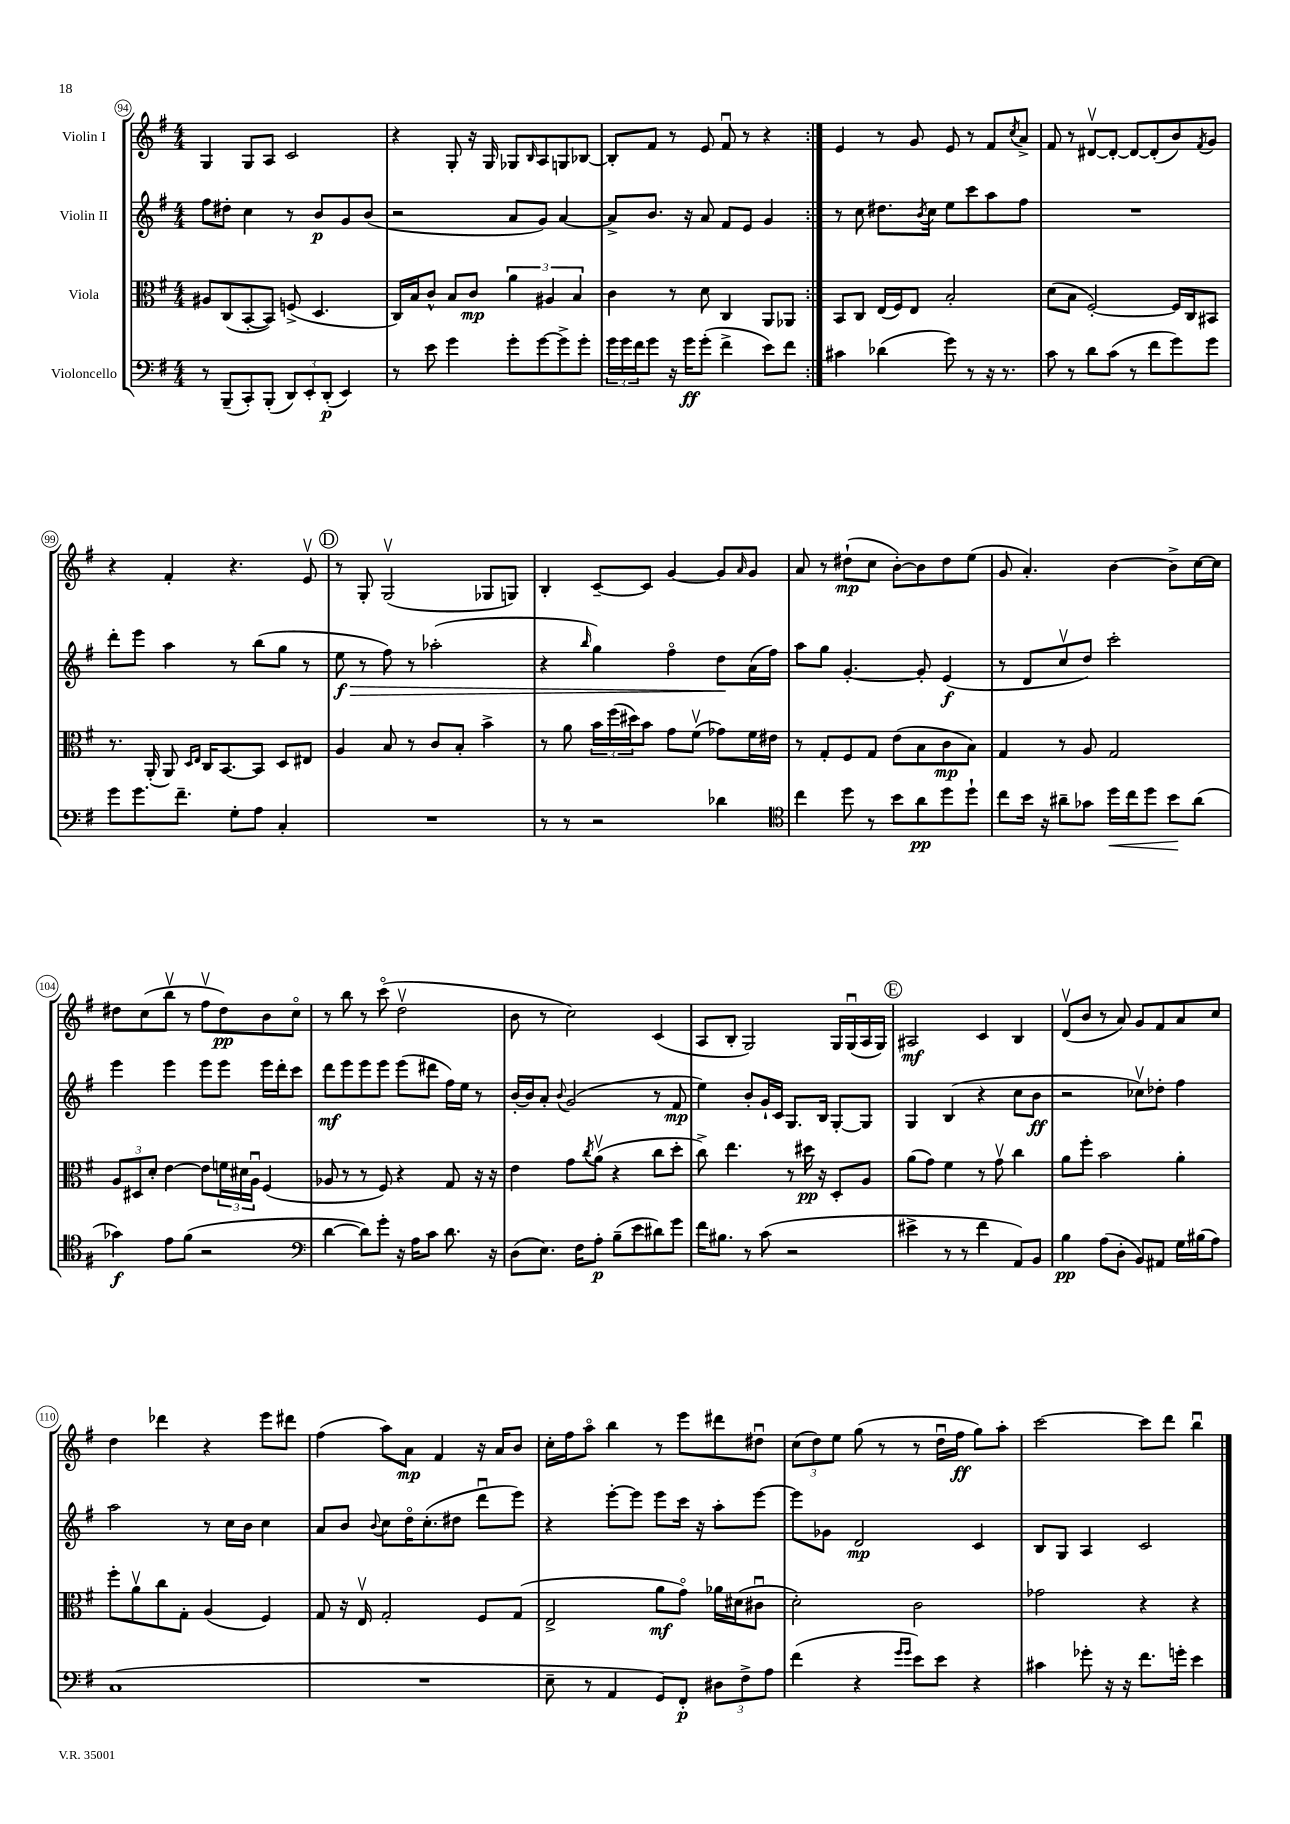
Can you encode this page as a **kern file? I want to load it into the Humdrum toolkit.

**kern	**dynam	**kern	**dynam	**kern	**dynam	**kern	**dynam
*part4	*part4	*part3	*part3	*part2	*part2	*part1	*part1
*staff4	*staff4	*staff3	*staff3	*staff2	*staff2	*staff1	*staff1
*I"Violoncello	*	*I"Viola	*	*I"Violin II	*	*I"Violin I	*
*clefF4	*	*clefC3	*	*clefG2	*	*clefG2	*
*k[f#]	*	*k[f#]	*	*k[f#]	*	*k[f#]	*
*M4/4	*	*M4/4	*	*M4/4	*	*M4/4	*
=94	=94	=94	=94	=94	=94	=94	=94
8r	.	8A#X/L	.	8ff#\L	.	4G/	.
(8BBB~/L	.	(8C/	.	8dd#X'\J	.	.	.
8CC'/)	.	[8BB'/	.	4cc\	.	8G/L	.
(8BBB'/J	.	8BB/J])	.	.	.	8A/J	.
12DD/L)	.	(8Fn^/	.	8r	.	2c/	.
12EE'/	.	.	.	.	.	.	.
.	.	4.D/	.	8b/L	p	.	.
(12DD'/J	p	.	.	.	.	.	.
4EE/)	.	.	.	8g/	.	.	.
.	.	.	.	(8b/J	.	.	.
=95	=95	=95	=95	=95	=95	=95	=95
8r	.	16C/LL)	.	2r	.	4r	.
.	.	16B/J	.	.	.	.	.
8e\	.	8c^^/J	.	.	.	.	.
4g\	.	8B/L	.	.	.	8G'/	.
.	.	8c/J	mp	.	.	16r	.
.	.	.	.	.	.	16G/	.
8g'\L	.	6a\	.	8a/L	.	8G-X/L	.
.	.	.	.	.	.	16qqB/	.
[8g\	.	.	.	8g/J)	.	8A/	.
.	.	6A#X/	.	.	.	.	.
8g^\]	.	.	.	[4a/	.	8Gn/	.
.	.	6B/	.	.	.	.	.
8g'\J	.	.	.	.	.	[8B-X/J	.
=96	=96	=96	=96	=96	=96	=96	=96
24g\LL	.	4c\	.	8a^/L]	.	8B-'/L]	.
24g\	.	.	.	.	.	.	.
24f#\J	.	.	.	.	.	.	.
8g\J	.	.	.	8.b/J	.	8f#/J	.
16r	.	8r	.	.	.	8r	.
16g\KL	ff	.	.	16r	.	.	.
(8g'\J	.	8d\	.	8a/	.	8e/	.
4f#^\	.	4C/	.	8f#/L	.	8f#u/	.
.	.	.	.	8e/J	.	8r	.
8e\L)	.	8AA/L	.	4g/	.	4r	.
8f#\J	.	8AA-X/J	.	.	.	.	.
=97:|!	=97:|!	=97:|!	=97:|!	=97:|!	=97:|!	=97:|!	=97:|!
4c#X\	.	8BB/L	.	8r	.	4e/	.
.	.	8C/J	.	8cc\	.	.	.
(4d-X\	.	(16E/LL	.	8.dd#X\L	.	8r	.
.	.	16F#/J)	.	.	.	.	.
.	.	8E/J	.	.	.	8g/	.
.	.	.	.	8qb/	.	.	.
.	.	.	.	16cc\Jk	.	.	.
8g\)	.	2B'/	.	8ee\L	.	8e/	.
8r	.	.	.	8ccc\	.	8r	.
16r	.	.	.	8aa\	.	8f#/L	.
8.r	.	.	.	.	.	.	.
.	.	.	.	.	.	8qcc/	.
.	.	.	.	8ff#\J	.	8a^/J	.
=98	=98	=98	=98	=98	=98	=98	=98
8c\	.	(8d\L	.	1r	.	8f#/	.
8r	.	8B\J	.	.	.	8r	.
8d\L	.	[2F#'/)	.	.	.	[8d#Xv/L	.
(8c\J	.	.	.	.	.	8d#'/J_	.
8r	.	.	.	.	.	8d#/L_	.
8f#\L	.	.	.	.	.	(8d#'/]	.
8g\)	.	16F#/LL]	.	.	.	8b/)	.
.	.	16C/J	.	.	.	.	.
.	.	.	.	.	.	8qf#/	.
8g\J	.	8BB#X/J	.	.	.	8g/J	.
!!LO:LB:g=z
=99	=99	=99	=99	=99	=99	=99	=99
8g\L	.	8.r	.	8ddd'\L	.	4r	.
8.g\	.	.	.	8eee\J	.	.	.
.	.	(16AA'/	.	.	.	.	.
.	.	8AA/)	.	4aa\	.	4f#'/	.
8.f#~\J	.	.	.	.	.	.	.
.	.	16qqD/LL	.	.	.	.	.
.	.	16qqE/JJ	.	.	.	.	.
.	.	16C/KL	.	.	.	.	.
.	.	[8.BB/	.	.	.	.	.
8G'\L	.	.	.	8r	.	4.r	.
8A\J	.	8BB/J]	.	(8bb\L	.	.	.
4C'/	.	8D/L	.	8gg\J	.	.	.
.	.	8E#X/J	.	8r	.	8ev/	.
!!LO:REH:place=s1:t=D
=100	=100	=100	=100	=100	=100	=100	=100
!	!	!	!	!	!LO:HP:b	!	!
1r	.	4A/	.	8ee\	> f	8r	.
.	.	.	.	8r	.	8G'/	.
.	.	8B/	.	8ff#\)	.	(2Gv/	.
.	.	8r	.	8r	.	.	.
.	.	8c/L	.	(2aa-X'\	.	.	.
.	.	8B'/J	.	.	.	.	.
.	.	4b^\	.	.	.	8G-X/L	.
.	.	.	.	.	.	8Gn/J)	.
=101	=101	=101	=101	=101	=101	=101	=101
8r	.	8r	.	4r	.	4B'/	.
8r	.	8a\	.	.	.	.	.
.	.	.	.	16qqbb/	.	.	.
2r	.	24b\LL	.	4gg\)	.	[8c~/L	.
.	.	(24ff#\	.	.	.	.	.
.	.	24dd#X\J)	.	.	.	.	.
.	.	8b\J	.	.	.	8c/J]	.
.	.	8g\L	.	4ff#\	.	[4g/	.
.	.	(8f#v\J	.	.	.	.	.
4d-X\	.	8g-X\L)	.	8dd\L	.	8g/L]	.
.	.	.	.	.	.	16qqa/	.
.	.	16f#\L	.	(16a\L	]	8g/J	.
.	.	16e#X\JJ	.	16ff#\JJ)	.	.	.
=102	=102	=102	=102	=102	=102	=102	=102
*clefC4	*	*	*	*	*	*	*
4cc\	.	8r	.	8aa\L	.	8a/	.
.	.	8G'/L	.	8gg\J	.	8r	.
8dd\	.	8F#/	.	[4.g'/	.	(8dd#X`\L	mp
8r	.	8G/J	.	.	.	8cc\J	.
8b\L	.	(8e\L	.	.	.	[8b'\L)	.
8a\	pp	8B\	.	8g'/]	.	8b\]	.
8dd\	.	8c\	mp	(4e/	f	8dd#\	.
8dd`\J	.	8B\J)	.	.	.	(8ee\J	.
=103	=103	=103	=103	=103	=103	=103	=103
8cc\L	.	4G/	.	8r	.	8g/	.
16b\Jk	.	.	.	8d/L	.	4.a'/)	.
16r	.	.	.	.	.	.	.
8a#X~\L	.	8r	.	8ccv/	.	.	.
8g-X\J	.	8A/	.	8dd/J)	.	.	.
!	!LO:HP:b	!	!	!	!	!	!
16dd\LL	<	2G/	.	2ccc'\	.	[4b\	.
16cc\J	.	.	.	.	.	.	.
8dd\J	.	.	.	.	.	.	.
8b\L	.	.	.	.	.	8b^\L]	.
(8a#\J	[	.	.	.	.	[16cc\L	.
.	.	.	.	.	.	16cc\JJ]	.
!!LO:LB:g=z
=104	=104	=104	=104	=104	=104	=104	=104
4g-X\)	f	12A/L	.	4eee\	.	8dd#X\L	.
.	.	12D#X/	.	.	.	.	.
.	.	.	.	.	.	(8cc\	.
.	.	12d'/J	.	.	.	.	.
8e\L	.	[4e\	.	4eee\	.	8bbv\J	.
(8f#\J	.	.	.	.	.	8r	.
2r	.	8e\L]	.	8eee\L	.	8ff#v\L	.
.	.	24fn\L	.	8eee\J	.	8dd#\)	pp
.	.	24d#X\	.	.	.	.	.
.	.	24Au\JJ	.	.	.	.	.
.	.	(4F#/	.	16eee\LL	.	8b\	.
.	.	.	.	16ddd'\J	.	.	.
.	.	.	.	8ccc\J	.	8cc\J	.
=105	=105	=105	=105	=105	=105	=105	=105
*clefF4	*	*	*	*	*	*	*
[4d\	.	8A-X/	.	8ddd\L	mf	8r	.
.	.	8r	.	8eee\	.	8bb\	.
8d\L])	.	8r	.	8eee\	.	8r	.
8g'\J	.	8F#/)	.	8eee\J	.	(8ccc\	.
16r	.	4r	.	(8eee\L	.	2ddv\	.
16A\KL	.	.	.	.	.	.	.
8c\J	.	.	.	8ddd#X\J	.	.	.
8.d\	.	8G/	.	16ff#\LL)	.	.	.
.	.	.	.	16ee\JJ	.	.	.
.	.	16r	.	8r	.	.	.
16r	.	16r	.	.	.	.	.
=106	=106	=106	=106	=106	=106	=106	=106
(8D\L	.	4e\	.	[16b'/LL	.	8b\	.
.	.	.	.	16b/J]	.	.	.
8.E\J)	.	.	.	8a'/J	.	8r	.
.	.	.	.	8qqb/	.	.	.
.	.	8g\L	.	(2g/	.	2cc\)	.
16F#\KL	.	.	.	.	.	.	.
.	.	8qcc/	.	.	.	.	.
8A'\J	p	(8av\J	.	.	.	.	.
(8B~\L	.	4r	.	.	.	.	.
8e\	.	.	.	.	.	.	.
8d#X\)	.	8cc\L	.	8r	.	(4c/	.
8g\J	.	8dd'\J	.	8f#/	mp	.	.
=107	=107	=107	=107	=107	=107	=107	=107
16f#\KL	.	8cc^\)	.	4ee\)	.	8A/L	.
8.B#X\J	.	.	.	.	.	.	.
.	.	4.ee\	.	.	.	8B'/J	.
8r	.	.	.	8b'/L	.	2G/)	.
(8c\	.	.	.	16g`/L	.	.	.
.	.	.	.	16c/JJ	.	.	.
2r	.	8r	.	8.G/L	.	.	.
.	.	16dd#X\	pp	.	.	.	.
.	.	16r	.	16B/Jk	.	.	.
.	.	8D'/L	.	[8G'/L	.	16G/LL	.
.	.	.	.	.	.	(16Gu/	.
.	.	8A/J	.	8G/J]	.	16A/	.
.	.	.	.	.	.	16G/JJ)	.
!!LO:REH:place=s1:t=E
=108	=108	=108	=108	=108	=108	=108	=108
4e#X^\	.	(8a\L	.	4G/	.	2A#X/	mf
.	.	8g\J)	.	.	.	.	.
8r	.	4f#\	.	(4B/	.	.	.
8r	.	.	.	.	.	.	.
4f#\	.	8r	.	4r	.	4c/	.
.	.	8gv\	.	.	.	.	.
8AA/L)	.	4cc\	.	8cc\L	.	4B/	.
8BB/J	.	.	.	8b\J	ff	.	.
=109	=109	=109	=109	=109	=109	=109	=109
4B\	pp	8a\L	.	2r	.	(8dv/L	.
.	.	8ff#'\J	.	.	.	8b/J	.
(8A\L	.	2b\	.	.	.	8r	.
8D'\J	.	.	.	.	.	8a/)	.
8BB/L)	.	.	.	8cc-Xv\L)	.	8g/L	.
8AA#X/J	.	.	.	8dd-X'\J	.	8f#/	.
16G\LL	.	4a'\	.	4ff#\	.	8a/	.
(16B#X\J	.	.	.	.	.	.	.
8A\J)	.	.	.	.	.	8cc/J	.
!!LO:LB:g=z
=110	=110	=110	=110	=110	=110	=110	=110
(1C	.	8ff#'\L	.	2aa\	.	4dd\	.
.	.	8av\	.	.	.	.	.
.	.	8cc\	.	.	.	4ddd-X\	.
.	.	8G'\J	.	.	.	.	.
.	.	(4A/	.	8r	.	4r	.
.	.	.	.	16cc\LL	.	.	.
.	.	.	.	16b\JJ	.	.	.
.	.	4F#/)	.	4cc\	.	8eee\L	.
.	.	.	.	.	.	8ddd#X\J	.
=111	=111	=111	=111	=111	=111	=111	=111
1r	.	8G/	.	8a/L	.	(4ff#\	.
.	.	16r	.	8b/J	.	.	.
.	.	16Ev/	.	.	.	.	.
.	.	.	.	8qqb/	.	.	.
.	.	2G'/	.	8cc\L	.	8aa\L)	.
.	.	.	.	16dd\K	.	8a\J	mp
.	.	.	.	(8.cc'\	.	.	.
.	.	.	.	.	.	4f#/	.
.	.	.	.	8dd#X\J	.	.	.
.	.	8F#/L	.	8dddu\L	.	16r	.
.	.	.	.	.	.	16a/KL	.
.	.	(8G/J	.	8eee\J)	.	8b/J	.
=112	=112	=112	=112	=112	=112	=112	=112
8E~\	.	2E^/	.	4r	.	16cc'\LL	.
.	.	.	.	.	.	16ff#\J	.
8r	.	.	.	.	.	8aa\J	.
4AA/	.	.	.	[8eee'\L	.	4bb\	.
.	.	.	.	8eee\J]	.	.	.
8GG/L)	.	8a\L	mf	8eee\L	.	8r	.
8FF#'/J	p	8g\J)	.	16ccc\Jk	.	8eee\L	.
.	.	.	.	16r	.	.	.
12D#X\L	.	16a-X\LL	.	8aa'\L	.	8ddd#X\	.
.	.	(16d#X\J	.	.	.	.	.
12F#^\	.	.	.	.	.	.	.
.	.	8c#Xu\J	.	[8eee\J	.	8dd#Xu\J	.
12A\J	.	.	.	.	.	.	.
=113	=113	=113	=113	=113	=113	=113	=113
(4f#\	.	2d'\)	.	8eee\L]	.	(12cc\L	.
.	.	.	.	.	.	12dd\)	.
.	.	.	.	8g-X\J	.	.	.
.	.	.	.	.	.	12ee\J	.
4r	.	.	.	2d/	mp	(8gg\	.
.	.	.	.	.	.	8r	.
16qqg/LL	.	.	.	.	.	.	.
16qqg/JJ	.	.	.	.	.	.	.
8e\L)	.	2c\	.	.	.	8r	.
8e\J	.	.	.	.	.	16ddu\LL	.
.	.	.	.	.	.	16ff#\JJ	ff
4r	.	.	.	4c/	.	8gg\L)	.
.	.	.	.	.	.	8aa'\J	.
=114	=114	=114	=114	=114	=114	=114	=114
4c#X\	.	2g-X\	.	8B/L	.	[2ccc\	.
.	.	.	.	8G/J	.	.	.
8g-X'\	.	.	.	4A/	.	.	.
16r	.	.	.	.	.	.	.
16r	.	.	.	.	.	.	.
8.f#\L	.	4r	.	2c/	.	8ccc\L]	.
.	.	.	.	.	.	8ddd\J	.
16gn'\Jk	.	.	.	.	.	.	.
4e\	.	4r	.	.	.	4bbu\	.
==	==	==	==	==	==	==	==
*-	*-	*-	*-	*-	*-	*-	*-
